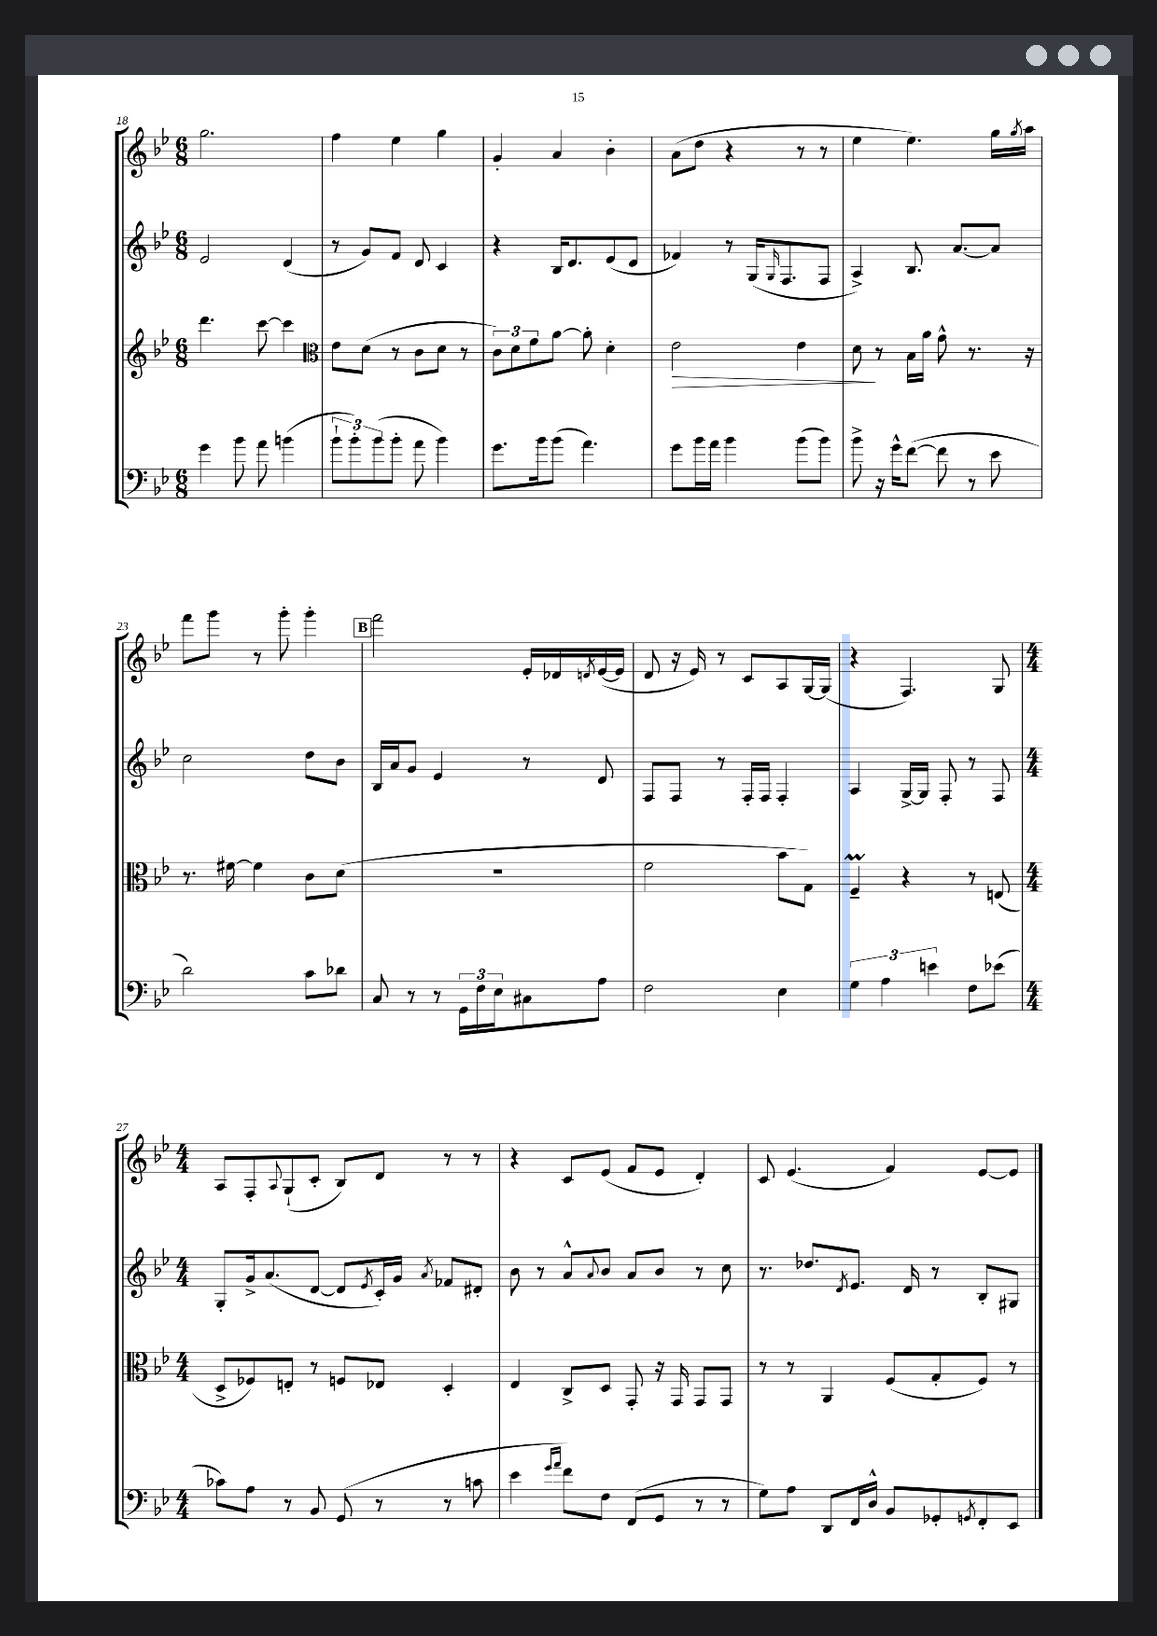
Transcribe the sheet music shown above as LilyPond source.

<<
\new StaffGroup <<
\new Staff = "s0" {
    \clef treble \key bes \major \numericTimeSignature \time 6/8
    g''2. |
    f''4 ees''4 g''4 |
    g'4-. a'4 bes'4-. |
    a'8( d''8 r4 r8 r8 |
    ees''4 ees''4.) g''16 \acciaccatura { g''8 } a''16 |
    f'''8 g'''8 r8 g'''8-. g'''4-. |
    \mark \markup { \box "B" } f'''2 ees'16-. des'16 \acciaccatura { d'8 } ees'16~( ees'16 |
    d'8 r16 ees'16) r8 c'8 a8 g16~ g16( |
    r4 f4.) g8 |
    \numericTimeSignature \time 4/4 a8 f8-. \appoggiatura { a8 } g8-!( c'8-. bes8) d'8 r8 r8 |
    r4 c'8 ees'8( f'8 ees'8 d'4-.) |
    c'8 ees'4.( f'4) ees'8~ ees'8 \bar "|." |
}
\new Staff = "s1" {
    \clef treble \key bes \major \numericTimeSignature \time 6/8
    ees'2 d'4( |
    r8 g'8) f'8 d'8 c'4 |
    r4 bes16 d'8. ees'8( d'8 |
    fes'4) r8 g16( \grace { g16 } f8. f8 |
    a4->) bes8. a'8.~ a'8 |
    c''2 d''8 bes'8 |
    \mark \markup { \box "B" } bes16 a'16 g'8 ees'4 r8 d'8 |
    f8 f8 r8 f16-. f16 f4-. |
    a4 g16~-> g16 f8-. r8 f8 |
    \numericTimeSignature \time 4/4 g8-. g'16-> a'8.( d'8~ d'8 \acciaccatura { ees'8 } c'16-.) g'16 \acciaccatura { a'8 } fes'8 dis'8-. |
    bes'8 r8 a'8-^ \appoggiatura { a'8 } bes'8 a'8 bes'8 r8 c''8 |
    r8. des''8. \acciaccatura { d'8 } ees'8. d'16 r8 bes8-. gis8 \bar "|." |
}
\new Staff = "s2" {
    \clef treble \key bes \major \numericTimeSignature \time 6/8
    d'''4. c'''8~ c'''4 |
    \clef alto ees'8 d'8( r8 c'8 d'8 r8 |
    \tuplet 3/2 { c'8) d'8 f'8 } a'8~ a'8-. d'4-. |
    ees'2\> ees'4 |
    d'8\! r8 bes16 a'16 g'8-^ r8. r16 |
    r8. fis'16~ fis'4 c'8 d'8( |
    \mark \markup { \box "B" } R2. |
    f'2 bes'8 g8) |
    f4--\prall r4 r8 e8( |
    \numericTimeSignature \time 4/4 d8-> fes8) e8-. r8 f8 ees8 d4-. |
    ees4 c8-> d8 g,8-. r16 g,16 g,8 g,8 |
    r8 r8 a,4 f8( g8-. f8) r8 \bar "|." |
}
\new Staff = "s3" {
    \clef bass \key bes \major \numericTimeSignature \time 6/8
    g'4 bes'8 a'8 b'4( |
    \tuplet 3/2 { bes'8-! bes'8-.) bes'8( } bes'8-. a'8 bes'4) |
    g'8. bes'16 bes'8( a'4.) |
    g'8 bes'16 a'16 bes'4 bes'8( bes'8) |
    bes'8-> r16 g'16-^ f'8~( f'8 r8 ees'8 |
    d'2) c'8 des'8 |
    \mark \markup { \box "B" } c8 r8 r8 \tuplet 3/2 { g,16 f16 ees16 } cis8 a8 |
    f2 ees4 |
    \tuplet 3/2 { g4 a4 e'4 } f8 ees'8( |
    \numericTimeSignature \time 4/4 ces'8) a8 r8 bes,8 g,8( r8 r8 c'8 |
    ees'4 \grace { g'16 a'16 } f'8) f8 f,8( g,8 r8 r8 |
    g8) a8 d,8 f,16 d16-^ bes,8 ges,8-. \acciaccatura { g,8 } f,8-. ees,8 \bar "|." |
}
>>
>>
\layout { \context { \Score currentBarNumber = #18 } }
